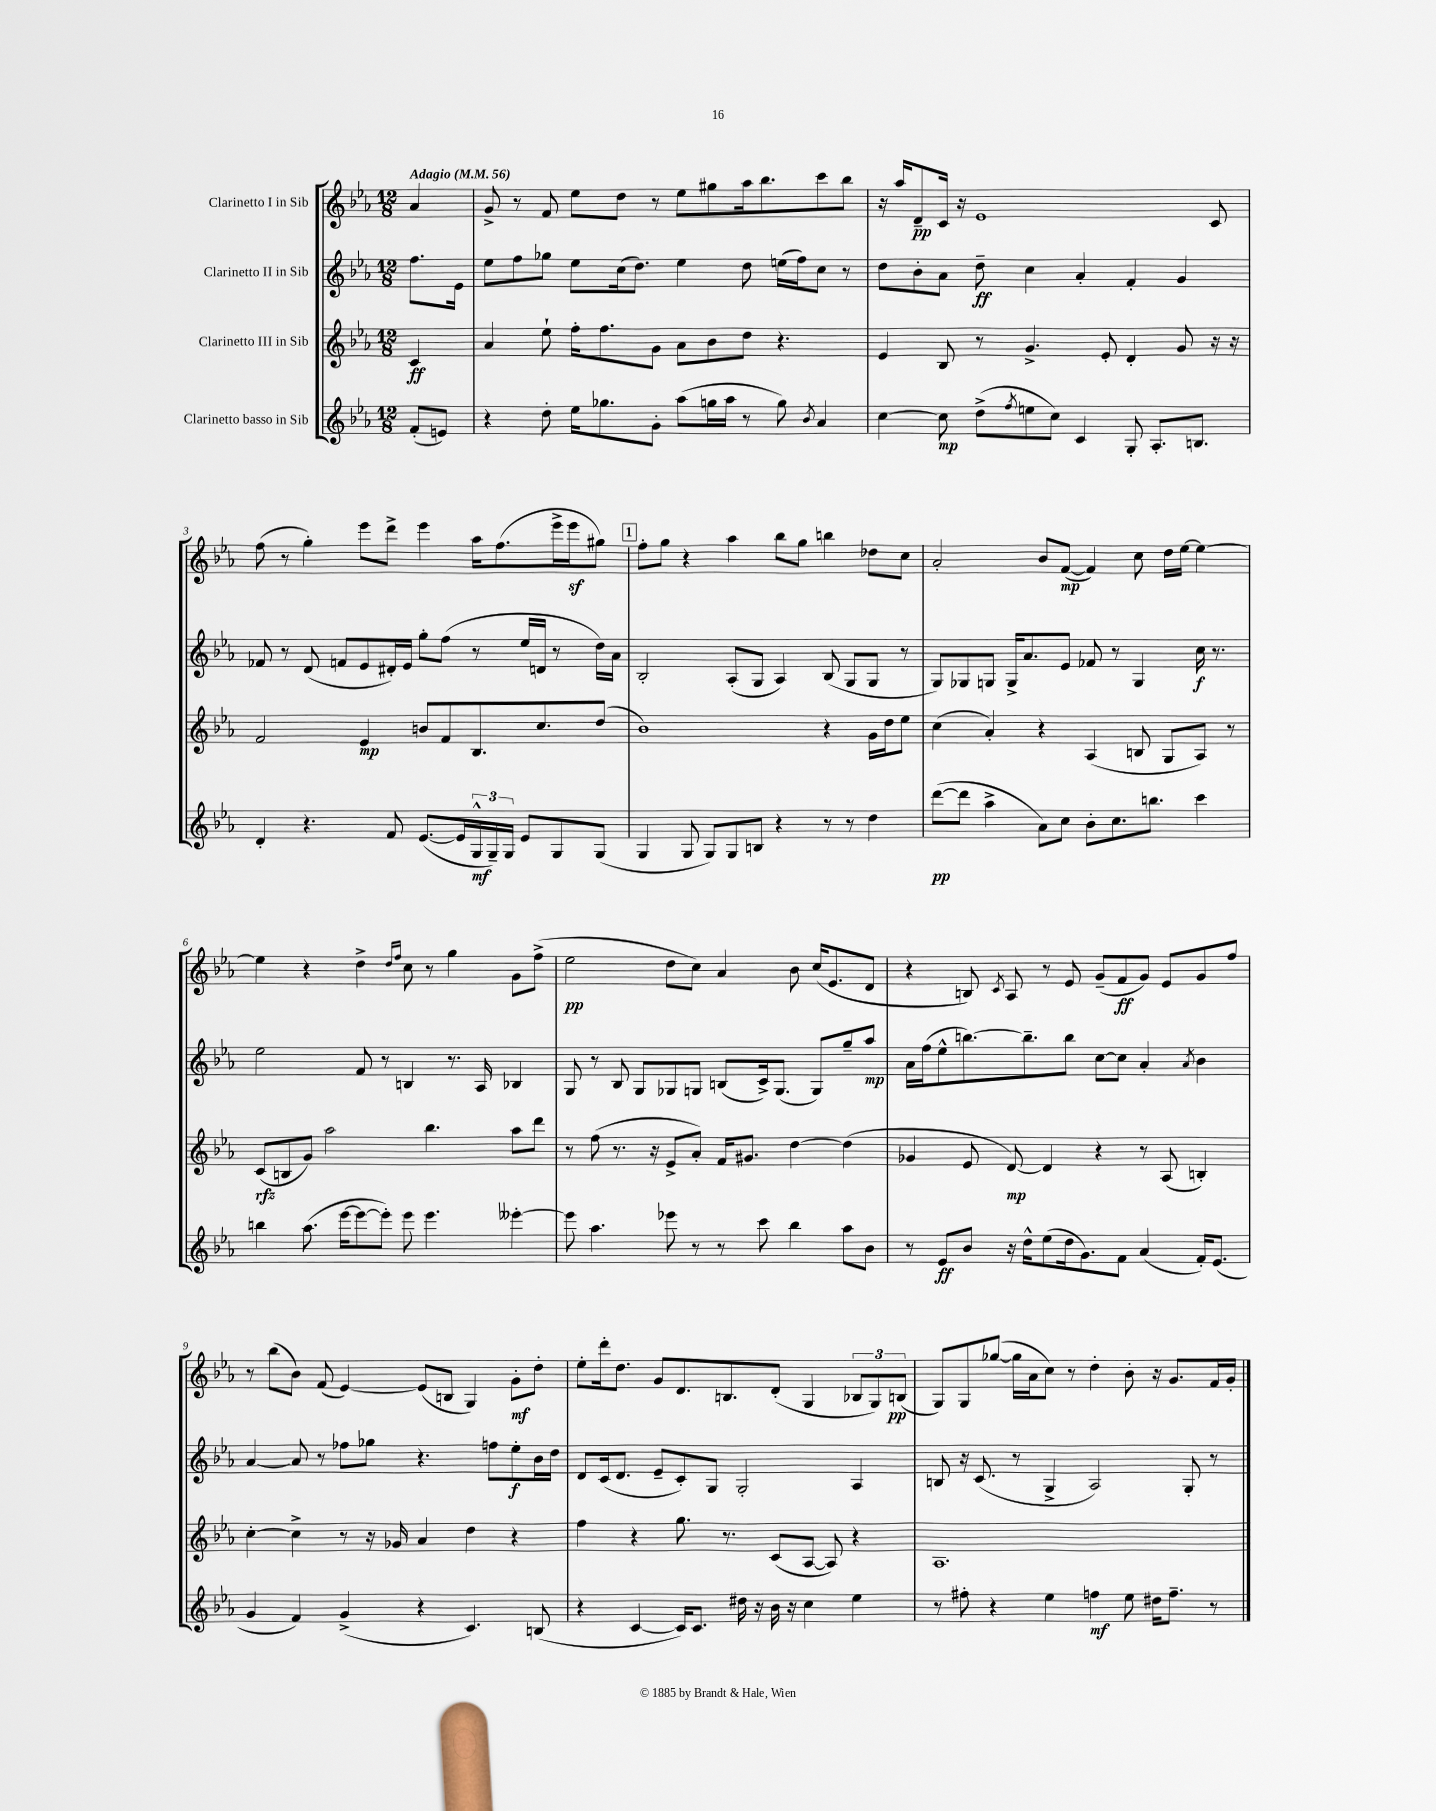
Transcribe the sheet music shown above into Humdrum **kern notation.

**kern	**kern	**kern	**kern
*staff4	*staff3	*staff2	*staff1
*clefG2	*clefG2	*clefG2	*clefG2
*k[b-e-a-]	*k[b-e-a-]	*k[b-e-a-]	*k[b-e-a-]
*M12/8	*M12/8	*M12/8	*M12/8
*MM56	*MM56	*MM56	*MM56
(8f'/L	4c/	8.ff\L	4a-/
8e/J)	.	.	.
.	.	16e-\Jk	.
=	=	=	=
4r	4a-/	8ee-\L	8g^/
.	.	8ff\	8r
8dd'\	8ee-`\	8gg-\J	8f/
16ee-\LK	16ff'\LK	8ee-\L	8ee-\L
8.gg-\	8.ff\	.	.
.	.	(16cc\k	8dd\J
.	.	8.dd\J)	.
8g'\J	8g\J	.	8r
(8aa-\L	8a-\L	4ee-\	8ee-\L
16gg\L	8b-\	.	8gg#\
16aa-\JJ	.	.	.
8r	8dd\J	8dd\	16aa-\k
.	.	.	8.bb-\
8gg\)	4.r	(16ee\LL	.
.	.	16ff\J)	.
8qb-/	.	.	.
4a-/	.	8cc\J	8ccc\
.	.	8r	8bb-\J
=	=	=	=
[4cc\	4e-/	8dd\L	16r
.	.	.	16aa-/LK
.	.	8b-'\	8d~/
8cc\]	8B-/	8a-\J	16c/Jk
.	.	.	16r
(8dd^\L	8r	8dd~\	1e-
8qff/	.	.	.
8ee\	4.g^/	4cc\	.
8cc\J)	.	.	.
4c/	.	4a-'/	.
.	8e-'/	.	.
8G'/	4d'/	4f'/	.
8.A-'/L	.	.	.
.	8g/	4g/	.
8.B/J	.	.	.
.	16r	.	8c/
.	16r	.	.
=	=	=	=
4d'/	2f/	8f-/	(8ff\
.	.	8r	8r
4.r	.	(8d/	4gg'\)
.	.	8f/L	.
.	4e-/	8e-/	8eee-\L
8f/	.	16d#'/L)	8ddd^\J
.	.	16e-/JJ	.
([8.e-/L	8b/L	8gg'\L	4eee-\
.	8f/	(8ff\J	.
16e-/]L	.	.	.
24G^^/	8.B-/	8r	16aa-\LK
24G~/)	.	.	.
.	.	.	(8.ff\
24G/JJ	.	.	.
8e-/L	.	16ee-/LL	.
.	8.cc/	16d/JJ	.
8G/	.	8r	16eee-^\L
.	.	.	16eee-\J
(8G/J	(8dd/J	16dd\LL)	8gg#\J)
.	.	16a-\JJ	.
=	=	=	=
4G/	1b-)	2B-'/	8ff'\L
.	.	.	8gg\J
8G/	.	.	4r
8G/L)	.	.	.
8G/	.	(8A-'/L	4aa-\
8B/J	.	8G/J	.
4r	.	4A-/)	8bb-\L
.	.	.	8gg\J
8r	4r	(8B-/	4bb\
8r	.	8G/L	.
4dd\	16g\LL	8G/J	8dd-\L
.	16dd\J	.	.
.	8ee-\J	8r	8cc\J
=	=	=	=
([8ddd\L	(4cc\	8G/L)	2a-'/
8ddd\]J	.	8G-/	.
4aa-^\	4a-'/)	8G/J	.
.	.	16G^/LK	.
.	.	8.a-/	.
8a-\L)	4r	.	8b-/L
8cc\J	.	8e-/J	([8f/J
8b-'\L	(4A-/	8f-/	4f/])
8.cc\	.	8r	.
.	8B/	4G/	8cc\
8.bb\J	.	.	.
.	8G/L	.	16dd\LL
.	.	.	[16ee-\JJ
4ccc\	8A-/J)	16cc\	4ee-\_
.	.	8.r	.
.	8r	.	.
=	=	=	=
4bb\	(8c/L	2ee-\	4ee-\]
.	8B/	.	.
(8.aa-\	8g/J)	.	4r
.	2aa-\	.	.
[16eee-\LK	.	.	.
8eee-\_	.	8f/	4dd^\
8eee-'\]J)	.	8r	.
.	.	.	16qqdd/LL
.	.	.	16qqff/JJ
8eee-\	.	4B/	8cc\
4.eee-\	4.bb-\	.	8r
.	.	8.r	4gg\
.	.	16A-/	.
[4eee--'\	8aa-\L	4B-/	8g\L
.	8ddd\J	.	(8ff^\J
=	=	=	=
8eee--\]	8r	8G/	2ee-\
4.aa-\	(8ff\	8r	.
.	8.r	8B-/	.
.	.	8G/L	.
.	16r	.	.
8eee-\	8e-^/L	8G-/	8dd\L
8r	8a-'/J)	8G/J	8cc\J)
8r	16f/LK	(8B/L	4a-/
.	8.g#/J	.	.
8ccc\	.	16c^/k)	.
.	.	(8.G/J	.
4bb-\	[4dd\	.	8b-\
.	.	8G/L)	(16cc/LK
.	.	.	8.e-/
8aa-\L	(4dd\]	8gg~/	.
8b-\J	.	8aa-/J	8d/J
=	=	=	=
8r	4g-/	16a-\LL	4r
.	.	(16ff\J	.
8e-/L	.	8ee-^^\	.
8b-/J	8e-/	[8.bb\)	8B/)
.	.	.	8qc/
16r	[8d/)	.	8A-/
16dd^^\LK	.	8.bb~\]	.
(8ee-\	4d/]	.	8r
16dd\k	.	8bb\J	8e-/
8.g\)	.	.	.
.	4r	[8cc\L	(8g~/L
8f\J	.	8cc\]J	8f/
(4a-/	8r	4a-'/	8g/J)
.	(8A-/	.	8e-/L
.	.	8qa-/	.
16f'/LK)	4B'/)	4b-\	8g/
(8.e-/J	.	.	.
.	.	.	8ff/J
=	=	=	=
4g/	[4cc'\	[4a-/	8r
.	.	.	(8bb-\L
4f/)	4cc^\]	8a-/]	8b-\J)
.	.	8r	(8f/
(4g^/	8r	8ff-\L	[4e-/)
.	16r	8gg-\J	.
.	16g-/	.	.
4r	4a-/	4.r	(8e-/]L
.	.	.	8B/J
4.c/)	4dd\	.	4G/)
.	.	8ff\L	.
.	4r	8ee-'\	8g'\L
(8B/	.	16b-\L	8dd'\J
.	.	16dd\JJ	.
=	=	=	=
4r	4ff\	8d/L	8ee-'\L
.	.	(16c/k	16ddd'\k
.	.	8.d/J	8.dd\J
[4c/	4r	.	.
.	.	8e-~/L	8g/L
16c/]LK)	8.gg\	8c'/)	8.d/
8.c/J	.	.	.
.	.	8G/J	.
.	8.r	.	8.B/
16dd#\	.	2G'/	.
16r	.	.	.
16b-\	(8c/L	.	(8d'/J
16r	.	.	.
4cc\	[8A-/J	.	4G/
.	8A-/])	.	.
4ee-\	4r	4A-/	12B-/L
.	.	.	12G/)
.	.	.	(12B/J
=	=	=	=
8r	1.A-	8B/	8G/L)
8ff#'\	.	16r	8G/
.	.	(8.c/	.
4r	.	.	([8gg-/J
.	.	8r	16gg-\]LL
.	.	.	16a-\J
4ee-\	.	4G^/	8cc\J)
.	.	.	8r
4ff\	.	2A-/)	4dd'\
8ee-\	.	.	8b-'\
16dd#\LK	.	.	16r
8.ff~\J	.	.	8.g/L
.	.	8G'/	.
8r	.	8r	16f/L
.	.	.	16g'/JJ
==	==	==	==
*-	*-	*-	*-
